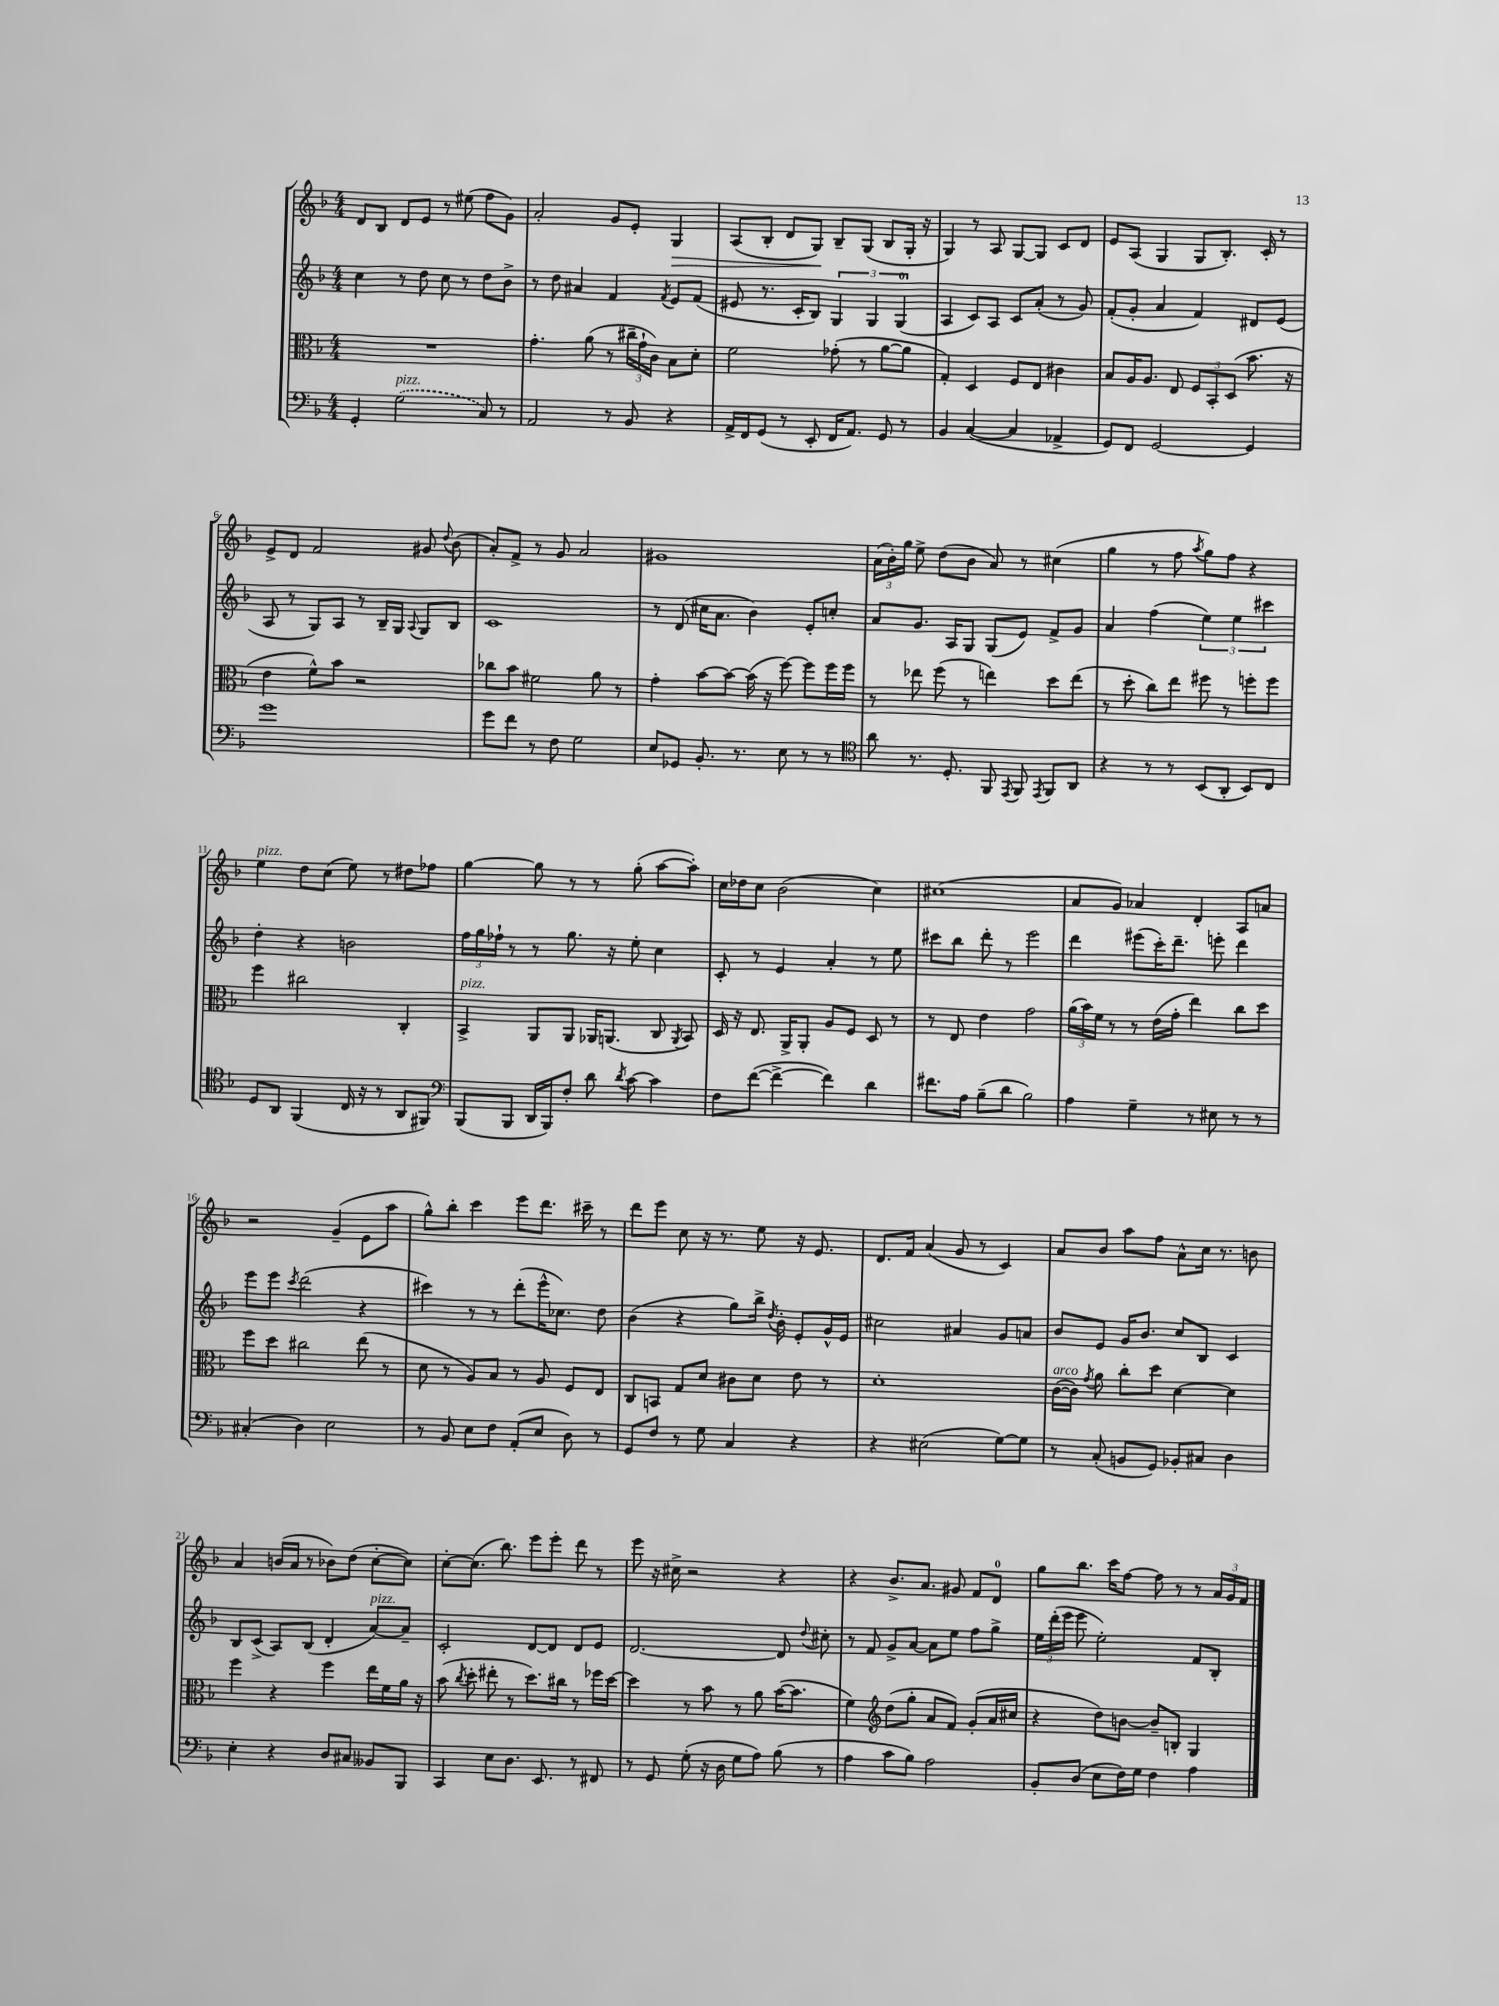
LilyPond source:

<<
\new StaffGroup <<
\new Staff = "s0" {
    \clef treble \key f \major \numericTimeSignature \time 4/4
    \autoBeamOff d'8[ bes8] d'8[ e'8] r8 eis''8( f''8[ g'8]) |
    a'2-. g'8[ e'8]-. g4\> |
    a8[( bes8]-. d'8[ g8]\!) bes8[-- g8]( bes8[ g16]-. r16 |
    g4) r8 a8 g8[~ g8] c'8[ d'8] |
    e'8[ a8]( g4 g8[ bes8.]-.) c'16-. r8 |
    e'8[-> d'8] f'2 gis'8 \appoggiatura { d''8 } bes'8( |
    a'8[-.) f'8]-> r8 g'8 a'2 |
    gis'1 |
    \tuplet 3/2 { a'16[( bes'16-.) g''16] } e''8-> d''8[( bes'8] a'8) r8 cis''4( |
    g''4 r8 f''8 \acciaccatura { a''8 } g''8[) f''8] r4 |
    e''4^\markup { \italic "pizz." } d''8[ c''8]( e''8) r8 dis''8[ fes''8] |
    g''4~ g''8 r8 r8 g''8-.( a''8[~ a''8]-.) |
    c''16[ des''16 c''8] bes'2( c''4) |
    cis''1( |
    a'8[ g'8]) aes'4 d'4-. a8[ a'8] |
    r2 g'4--( e'8[ a''8] |
    g''8[-^) bes''8]-. c'''4 e'''8[ d'''8.] cis'''16-- r8 |
    d'''8[ e'''8] c''8 r16 r8. e''8 r16 e'8. |
    d'8.[ f'16] a'4( g'8 r8 c'4) |
    a'8[ bes'8] a''8[ f''8] a'8[-^ c''16] r8. b'8 |
    a'4 b'16[( a'16] r8 bes'8[) d''8]( c''8[~-. c''8]) |
    c''8[~-. c''8.]( bes''8.) e'''8[ e'''8]-. d'''8 r8 |
    e'''8 r16 cis''16-> r2 r4 |
    r4 bes'8.[-> a'8.] gis'8 f'8[ d'8]-0 |
    g''8[ bes''8.] c'''16[ f''8]~ f''8 r8 r8 \tuplet 3/2 { a'16[ g'16 f'16] } \bar "|." |
}
\new Staff = "s1" {
    \clef treble \key f \major \numericTimeSignature \time 4/4
    \autoBeamOff c''4 r8 d''8 c''8 r8 d''8[ bes'8]-> |
    r8 d''8 ais'4 f'4 \acciaccatura { f'8 } e'8[ f'8]( |
    eis'8 r8. c'16[-. bes8]) \tuplet 3/2 { g4 g4 g4-0( } |
    a4 c'8[) a8] c'8[ a'8]-.( r8 g'8) |
    f'8[-.( g'8]-. a'4 f'4) dis'8[ e'8]( |
    a8 r8 g8[) a8] r8 bes16[-- g16] \appoggiatura { a8 } g8[ bes8] |
    c'1 |
    r8 d'8( cis''16[ a'8.] bes'4) e'8[-. c''8]-. |
    a'8[ g'8.] a16[ g8] g8[( e'8]) f'8[-> g'8] |
    a'4 f''4( \tuplet 3/2 { e''4) e''4 cis'''4 } |
    d''4-. r4 b'2 |
    \tuplet 3/2 { f''16[ g''16 fes''16]-! } r8 r8 g''8. r16 e''8-. c''4 |
    c'8-. r8 e'4 a'4-. r8 e''8 |
    cis'''8[ bes''8] d'''8-. r8 e'''2 |
    d'''4 eis'''8[( c'''16-.) d'''8.]-- e'''8-. d'''4 |
    e'''8[ e'''8] \acciaccatura { c'''8 } d'''2( r4 |
    cis'''4) r8 r8 d'''8[-.( e'''16-^ ces''8.]) d''8 |
    bes'4( r4 g''8[) bes''16]-> \acciaccatura { d''8 } bes'16-. e'8[-. g'16-^ e'16] |
    cis''2 ais'4 g'8[ a'8] |
    bes'8[ e'8] g'16[ bes'8.] c''8[ bes8] c'4 |
    bes8[ c'8]->( a8[) bes8]( d'4-. a'8[~^\markup { \italic "pizz." }) a'8]-- |
    c'2-. d'8[~ d'8] d'8[ e'8] |
    d'2.~ d'8 \appoggiatura { d''8 } cis''8-. |
    r8 f'8 g'8[-> a'8]~ a'8[ e''8] f''8[ g''8]-> |
    \tuplet 3/2 { e''16[ d'''16-.( e'''16] } e'''8 e''2-.) f'8[ bes8]-. \bar "|." |
}
\new Staff = "s2" {
    \clef alto \key f \major \numericTimeSignature \time 4/4
    \autoBeamOff R1 |
    g'4.-. a'8( r8 \tuplet 3/2 { cis''16[-- g'16-! c'16]) } bes8[ d'8]-. |
    f'2 ges'8-.( r8 a'8[~ a'8] |
    g4-.) d4 f8[ e8] cis'4 |
    bes8[ a16 a8.] e8 \tuplet 3/2 { f8[ bes,8-. d8]( } bes'8. r16 |
    e'4 f'8[-^) bes'8] r2 |
    ces''8[ bes'8] fis'2 a'8 r8 |
    g'4-. bes'8[~ bes'8]~ bes'16( r16 f''8~) f''8[ f''16 f''16] |
    r8 ees''8 f''8( r8 e''4) d''8[ e''8]( |
    r8 d''8-. c''8[) e''8] fis''8 r8 f''8[-. f''8] |
    f''4 cis''2 c4-. |
    bes,4->^\markup { \italic "pizz." } a,8[ a,8] aes,16[ a,8.]( c8 \acciaccatura { a,8 } bes,8) |
    d16 r16 e8. a,16[-> a,8]-. a8[ f8] d8 r8 |
    r8 e8 e'4 g'2 |
    \tuplet 3/2 { a'16[( bes'16) f'16] } r8 r8 e'16[( g'16]-. e''4) c''8[ d''8] |
    f''8[ d''8] cis''2 e''8( r8 |
    d'8 r8 a8[) bes8] r8 a8 f8[ e8] |
    c8[ b,8] g8[ d'8] cis'8[ d'8] e'8 r8 |
    d'1-. |
    c'16[~^\markup { \italic "arco" }( c'16]) \acciaccatura { g'8 } a'8 c''8[-. d''8] d'4~ d'4 |
    f''4 r4 f''4 e''16[ f'16 a'16] r16 |
    bes'8( \acciaccatura { c''8 } d''8-. eis''8-. r8 d''8.[) cis''16] r8 fes''16[ d''16]~ |
    d''4 r8 bes'8 r8 a'8 bes'16[~( bes'8.] |
    f'4) \clef treble d''8[( g''8]-. a'8[ f'8]) g'8[-.( a'16 cis''16] |
    r4 d''8[) b'8]~ b'8[-- b8]-. g4 \bar "|." |
}
\new Staff = "s3" {
    \clef bass \key f \major \numericTimeSignature \time 4/4
    \autoBeamOff g,4-. \once \slurDashed g2^\markup { \italic "pizz." }( c8) r8 |
    a,2 r8 bes,8 r4 |
    a,16[-> f,16 g,8]( r8 e,8-. f,16[ a,8.]) g,8 r8 |
    bes,4 c4~( c4 aes,4-> |
    g,8[) f,8] g,2~ g,4 |
    g'1 |
    g'8[ f'8] r8 f8 g2 |
    e8[ ges,8] bes,8.-. r8. e8 r8 r8 |
    \clef tenor a'8 r8. d8.-. f,8 \acciaccatura { e,8 } f,8 \acciaccatura { e,8 } f,8[ a,8] |
    r4 r8 r8 bes,8[( a,8]-. bes,8[) c8] |
    d8[ a,8] f,4( c16 r16 r8 a,8[ fis,8]) |
    \clef bass bes,,8[( bes,,8] d,16[ bes,,16) f8]-. d'8 \acciaccatura { d'8 } c'8~ c'4 |
    f8[ f'8]~( f'4~-> f'4) d'4 |
    fis'8.[ a16] bes8[--( d'8] bes2) |
    a4 g4-- r8 eis8 r8 r8 |
    cis4-.( d4) e2 |
    r8 bes,8 e8[ f8] a,8[-.( e8] d8) r8 |
    g,8[ f8] r8 g8 c4 r4 |
    r4 eis2( g8[~) g8] |
    r8 c8-.( b,8[ g,8]) bes,8[-. cis8] d4 |
    e4-. r4 d8[ cis8] beses,8[ bes,,8] |
    c,4 e8[ d8.] e,8. r8 fis,8 |
    r8 g,8 g8-.( r16 d16 g8[ a8]) bes8( r8 |
    a4 c'8[ bes8]) a2 |
    bes,8[-. d8]( e8[ f16) g16] f4 a4 \bar "|." |
}
>>
>>
